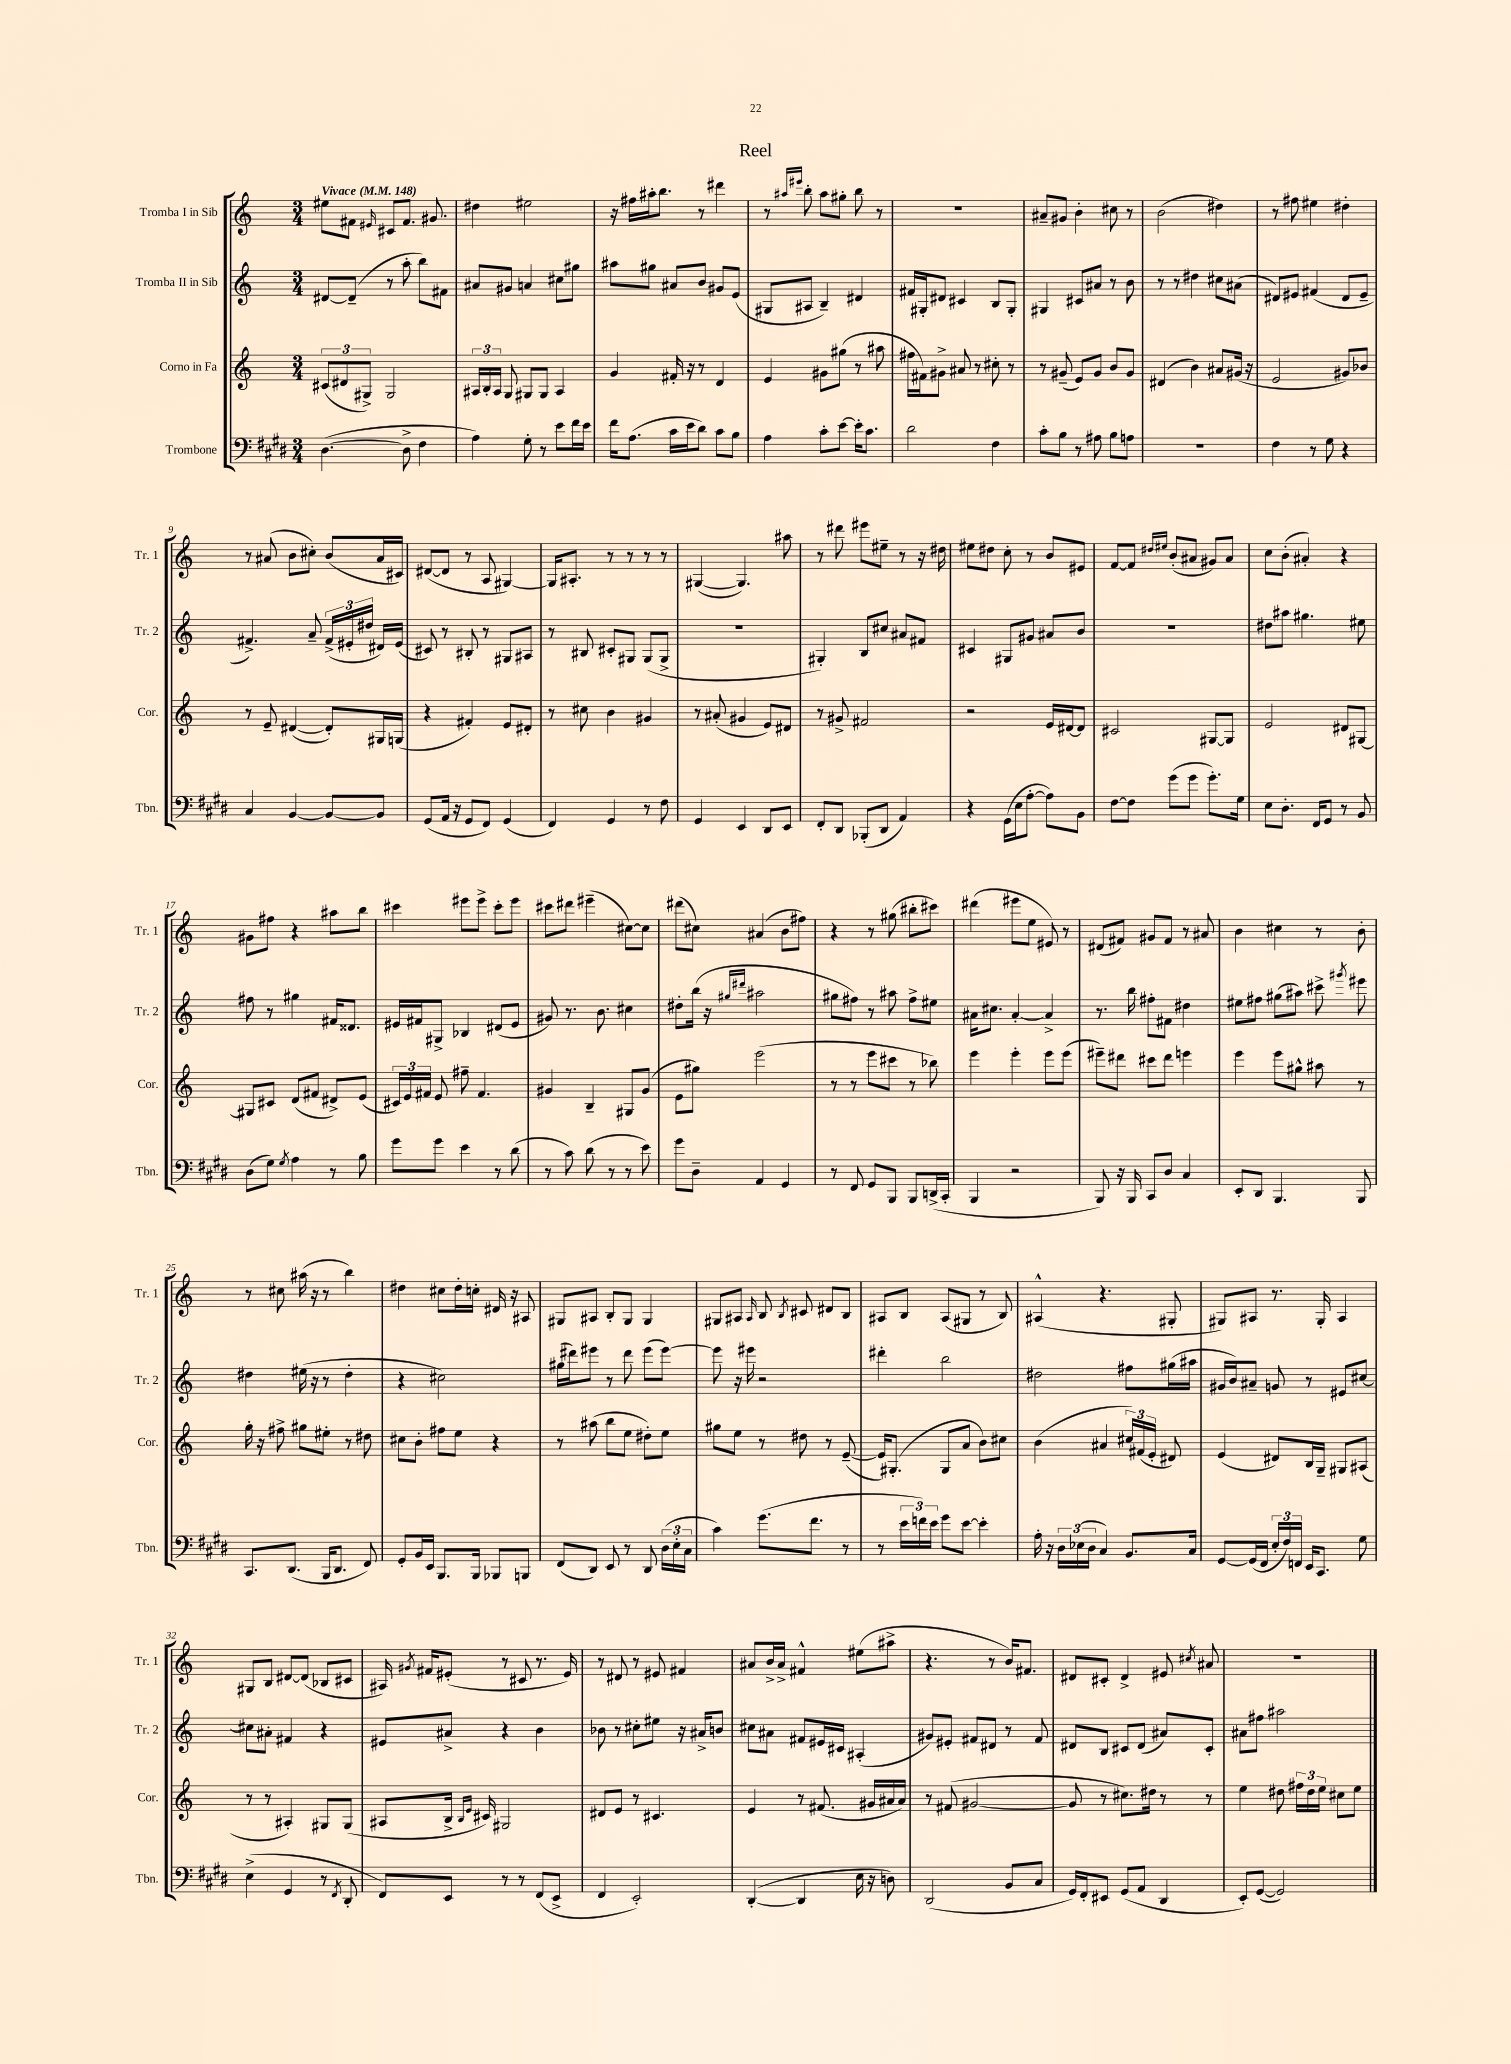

**kern	**kern	**kern	**kern
*staff4	*staff3	*staff2	*staff1
*clefF4	*clefG2	*clefG2	*clefG2
*k[f#c#g#d#]	*k[]	*k[]	*k[]
*M3/4	*M3/4	*M3/4	*M3/4
*MM148	*MM148	*MM148	*MM148
([4.D#	(12c#	[8d#	8ee#
.	12d#	.	.
.	.	(8d#~]	8f#
.	12G#^)	.	.
.	.	.	16qqe#
.	2G#	8r	8c#
8D#^]	.	8aa'	8.f#
4F#	.	8bb)	.
.	.	.	8.g#
.	.	8f#	.
=	=	=	=
4A)	24A#	8a#	4dd#
.	24B'	.	.
.	24A#	.	.
.	8G	8g#	.
8G#'	8G#	4a	2ee#
8r	8G#	.	.
8e	4A#	8cc#	.
16f#	.	8gg#	.
16e	.	.	.
=	=	=	=
16f#	4g	8aa#	16r
(8.A	.	.	16ff#
.	.	8gg#	16aa#'
.	.	.	8.bb
16c#	16f#'	8a#	.
16e	16r	.	.
8d#)	8r	8b	8r
8c#	4d	8g#	4ddd#
8B	.	(8e	.
=	=	=	=
4A	4e	8G#	8r
.	.	.	16qqaa#
.	.	.	16qqeee#
.	.	8A#	8bb'
8c#'	8g#	4B~)	8aa#
[8e	(8gg#	.	8gg#'
16e']	8r	4d#	8bb
8.c#	.	.	.
.	8aa#	.	8r
=	=	=	=
2d#	16ff#	16f#	2.r
.	16f#)	16G#'	.
.	8g#^	8d#	.
.	8a#	4c#	.
.	8r	.	.
4F#	8cc#'	8B	.
.	8r	8G#'	.
=	=	=	=
8c#'	8r	4G#	8a#~
8B	(8g#~	.	8g#
8r	8e)	8c#	4b'
8A#	8g#	8a#	.
8B	8b	8r	8cc#
8A	8g#	8b	8r
=	=	=	=
2.r	(4d#	8r	(2b
.	.	8r	.
.	4b)	4dd#	.
.	8a#	8cc#	4dd#)
.	(16g#	(8a#	.
.	16r	.	.
=	=	=	=
4F#	2e	8d#)	8r
.	.	8e#	8ff#
8r	.	(4f#	4ee#
8G#	.	.	.
4r	8g#)	8d#	4dd#'
.	8b-	8e#~	.
=	=	=	=
4C#	8r	4.f#^)	8r
.	8e~	.	(8a#
[4BB	([4d#	.	8b
.	.	8a~	8cc#')
8BB_	8d#'])	(24f#^	(8b
.	.	24e#'	.
.	.	24dd#	.
8BB]	16G#	16d#)	16a#
.	(16G	(16e#	16c#)
=	=	=	=
(8GG#	4r	8c#)	([8d#
16AA	.	8r	8d#]
16r	.	.	.
8GG#	4f#')	8B#'	8r
8FF#)	.	8r	8A
(4GG#	8e	8G#	[4G#)
.	8d#'	8A#	.
=	=	=	=
4FF#)	8r	8r	16G#]
.	.	.	8.A#'
.	8cc#	8B#	.
4GG#	4b	8c#'	8r
.	.	8G#	8r
8r	4g#	(8G#	8r
8F#	.	8G#^	8r
=	=	=	=
4GG#	8r	2.r	([4G#
.	(8a#'	.	.
4EE	4g#	.	4.G#])
8DD#	8e)	.	.
8EE	8d#	.	8aa#
=	=	=	=
8FF#'	8r	4G#')	8r
8DD#	8g#^	.	8ddd#
(8BBB-'	2f#	8B	8eee#
8DD#	.	8cc#	8ee#~
4AA)	.	8a#	8r
.	.	8f#	16r
.	.	.	16dd#
=	=	=	=
4r	2r	4c#	8ee#
.	.	.	8dd#
(16GG#	.	8G#	8cc'
16E	.	.	.
[8A'	.	8g#	8r
8A])	16e	8a#	8b
.	[16d#	.	.
8BB	8d#]	8b	8e#
=	=	=	=
[8F#	2c#	2.r	[8f
8F#]	.	.	8f]
.	.	.	16qqdd#
.	.	.	16qqee#
(8g#	.	.	(8b'
8g#	.	.	8a#
8.g#')	[8G#	.	8g#)
.	8G#]	.	8a#
16G#	.	.	.
=	=	=	=
8E	2e	8dd#	8cc
8.D#'	.	8aa#	(8b'
.	.	4.gg#	4a#')
16FF#	.	.	.
8GG#	.	.	.
8r	8d#	.	4r
8BB	[8G#	8ee#	.
=	=	=	=
(8D#	8G#]	8ff#	8g#
8G#)	8c#	8r	8ff#
8qG#	.	.	.
4A	(8d	4gg#	4r
.	8f#	.	.
8r	8d#^)	16f#	8aa#
.	.	8.d##	.
8B	(8e	.	8bb
=	=	=	=
8g#	24c#)	16e#	4ccc#
.	24e	.	.
.	.	16f#	.
.	24f#	.	.
8g#	8e	8G#^	.
4e	8ff#~	4B-	8eee#
.	4.f#	.	8eee#^
8r	.	(8d#	8ccc#'
(8d#	.	8e#	8eee#
=	=	=	=
8r	4g#	8g#)	8ccc#
8c#)	.	8.r	8ddd#
(8d#	4B~	.	(4eee#~
.	.	8.b	.
8r	.	.	.
8r	8G#	4cc#	[8cc#)
8e)	(8g#	.	8cc#]
=	=	=	=
8g#	8e	8dd#'	(8ddd#
8D#~	8gg#)	(16bb	8cc#)
.	.	16r	.
.	.	16qqgg#	.
.	.	16qqddd#	.
4AA	(2eee	2aa#	(4a#
4GG#	.	.	8b
.	.	.	8ff#)
=	=	=	=
8r	8r	8gg#	4r
8FF#	8r	8ff#)	.
8GG#	8eee	8r	8r
8BBB	8ccc#	8aa#	(8gg#
8BBB	8r	8ff#^	8bb#'
(16DD^	8bb-)	8ee#	8ccc#)
16CC#'	.	.	.
=	=	=	=
4BBB	4eee	16a#	(4ddd#
.	.	8.cc#	.
2r	4eee'	[4a#'	8eee#
.	.	.	8ee
.	8eee	4a#^]	8e#)
.	(8eee	.	8r
=	=	=	=
8BBB)	8eee#~)	8.r	(8d#
16r	8ddd#	.	8f#)
16BBB	.	16bb	.
8CC#	8ccc#	8ff#'	8g#
8D#	8ddd#	8f#	8f#
4C#	4eee	4dd#	8r
.	.	.	8a#
=	=	=	=
8EE'	4eee	8ee#	4b
8DD#	.	8ff#	.
4.BBB	8eee	(8gg#	4cc#
.	8gg#^^	8aa#)	.
.	8aa#	8ccc#^	8r
.	.	8qggg#	.
8BBB	8r	8eee#	8b'
=	=	=	=
8.CC#	16gg'	4dd#	8r
.	16r	.	.
.	8ff#^	.	8cc#
(8.DD#	.	.	.
.	8gg#	(16ee#	(16aa#
.	.	16r	16r
16BBB	8ee#'	8r	8r
8.DD#	.	.	.
.	8r	4dd#'	4bb)
8FF#)	8dd#	.	.
=	=	=	=
8GG#'	8cc#	4r	4dd#
16BB	8b'	.	.
16EE	.	.	.
8.BBB	8ff#	2cc#)	8cc#
.	8ee	.	16dd#'
16BBB	.	.	16cc'
8BBB-	4r	.	16d#
.	.	.	16r
8BBB	.	.	8A#
=	=	=	=
(8FF#	8r	(16gg#	8G#
.	.	16ddd#)	.
8DD#)	(8aa#	8eee#	8A#
8EE	8bb	8r	8B'
8r	8ee	8ddd#	8G#
8DD#	8dd#')	(8eee#	4G#
(24D#	8ee	[8eee#)	.
24E'	.	.	.
24C#	.	.	.
=	=	=	=
4c#)	8gg#	8eee#]	8G#
.	8ee	16r	8A#
.	.	16eee#	.
.	.	.	16qqA#
(8.g#	8r	2r	8B
.	.	.	8qB
.	8dd#	.	8c#
8.f#	.	.	.
.	8r	.	8d#
8r	([8e~	.	8B
=	=	=	=
8r	16e])	4ddd#'	8A#
.	(8.G#'	.	.
24e	.	.	8B
24f)	.	.	.
24e	.	.	.
8g#	8G#	2bb	(8A#
[8e	8a	.	8G#
4e']	8b)	.	8r
.	8cc#	.	8B)
=	=	=	=
16A'	(4b	2dd#	(4A#^^
16r	.	.	.
24D#	.	.	.
(24E-	.	.	.
24D#	.	.	.
4C#)	4a#	.	4.r
8.BB	24cc#)	8ff#	.
.	(24f#	.	.
.	24e'	.	.
.	8d#)	(16gg#	8G#'
16C#	.	16aa#	.
=	=	=	=
[8GG#	(4e	16g#	8G#)
.	.	16b)	.
(16GG#]	.	8a#~	8A#
16FF#	.	.	.
24E'	8d#)	8g	8.r
24F#)	.	.	.
24FF	.	.	.
16EE	16B	8r	.
8.CC#	16G~	.	16G#'
.	8G#	8e#	4A#
8G#	(8A#	[8cc#	.
=	=	=	=
(4E^	8r	8cc#]	8G#
.	8r	8a#'	8B
4GG#	4A#')	4f#	[8d#
.	.	.	(8d#]
8r	8G#	4r	8B-
8qFF#	.	.	.
8DD#'	(8G#	.	8c#
=	=	=	=
8FF#)	8A#	8e#	16A#)
.	.	.	8qg#
.	.	.	16f#
8EE	16B^	8a#^	(8e#'
.	16qqB	.	.
.	16qqe	.	.
.	16c#)	.	.
8r	2G#	4r	8r
8r	.	.	8c#
(8FF#	.	4b	8.r
8EE^	.	.	.
.	.	.	16e#)
=	=	=	=
4FF#	8d#	8b-	8r
.	8e	8r	8d#
2EE')	8r	8cc#'	8r
.	4.c#	8ee#	8e#
.	.	16r	4f#
.	.	16a#^	.
.	.	8b	.
=	=	=	=
([4DD#'	4e	8cc#	8a#
.	.	8a#	16b^
.	.	.	16a#^
4DD#]	8r	8f#	4f#^^
.	(8.f#	16e#	.
.	.	16c#	.
16E	.	(4A#'	(8ee#
16r	16g#	.	.
8D)	16a#	.	8aa#^
.	16a#)	.	.
=	=	=	=
(2DD#	8r	8g#)	4.r
.	(8f#	8e#'	.
.	[2g#	8f#	.
.	.	8d#	8r
8BB	.	8r	16b)
.	.	.	8.f#
8C#	.	8f#	.
=	=	=	=
16GG#)	8g#]	8d#	8d#
16FF#'	.	.	.
8EE#	8r	8B	8c#'
(8GG#	8.cc#)	8c#	4d#^
8AA	.	(8d#	.
.	16dd#	.	.
4DD#	8r	8a#)	8e#
.	.	.	8qcc#
.	8r	8c#'	8a#
=	=	=	=
8EE')	4ee	8a#	2.r
([8GG#	.	8ff#	.
2GG#])	8dd#	2aa#	.
.	24ff#	.	.
.	24dd#	.	.
.	24ee	.	.
.	8cc#	.	.
.	8ee	.	.
==	==	==	==
*-	*-	*-	*-
